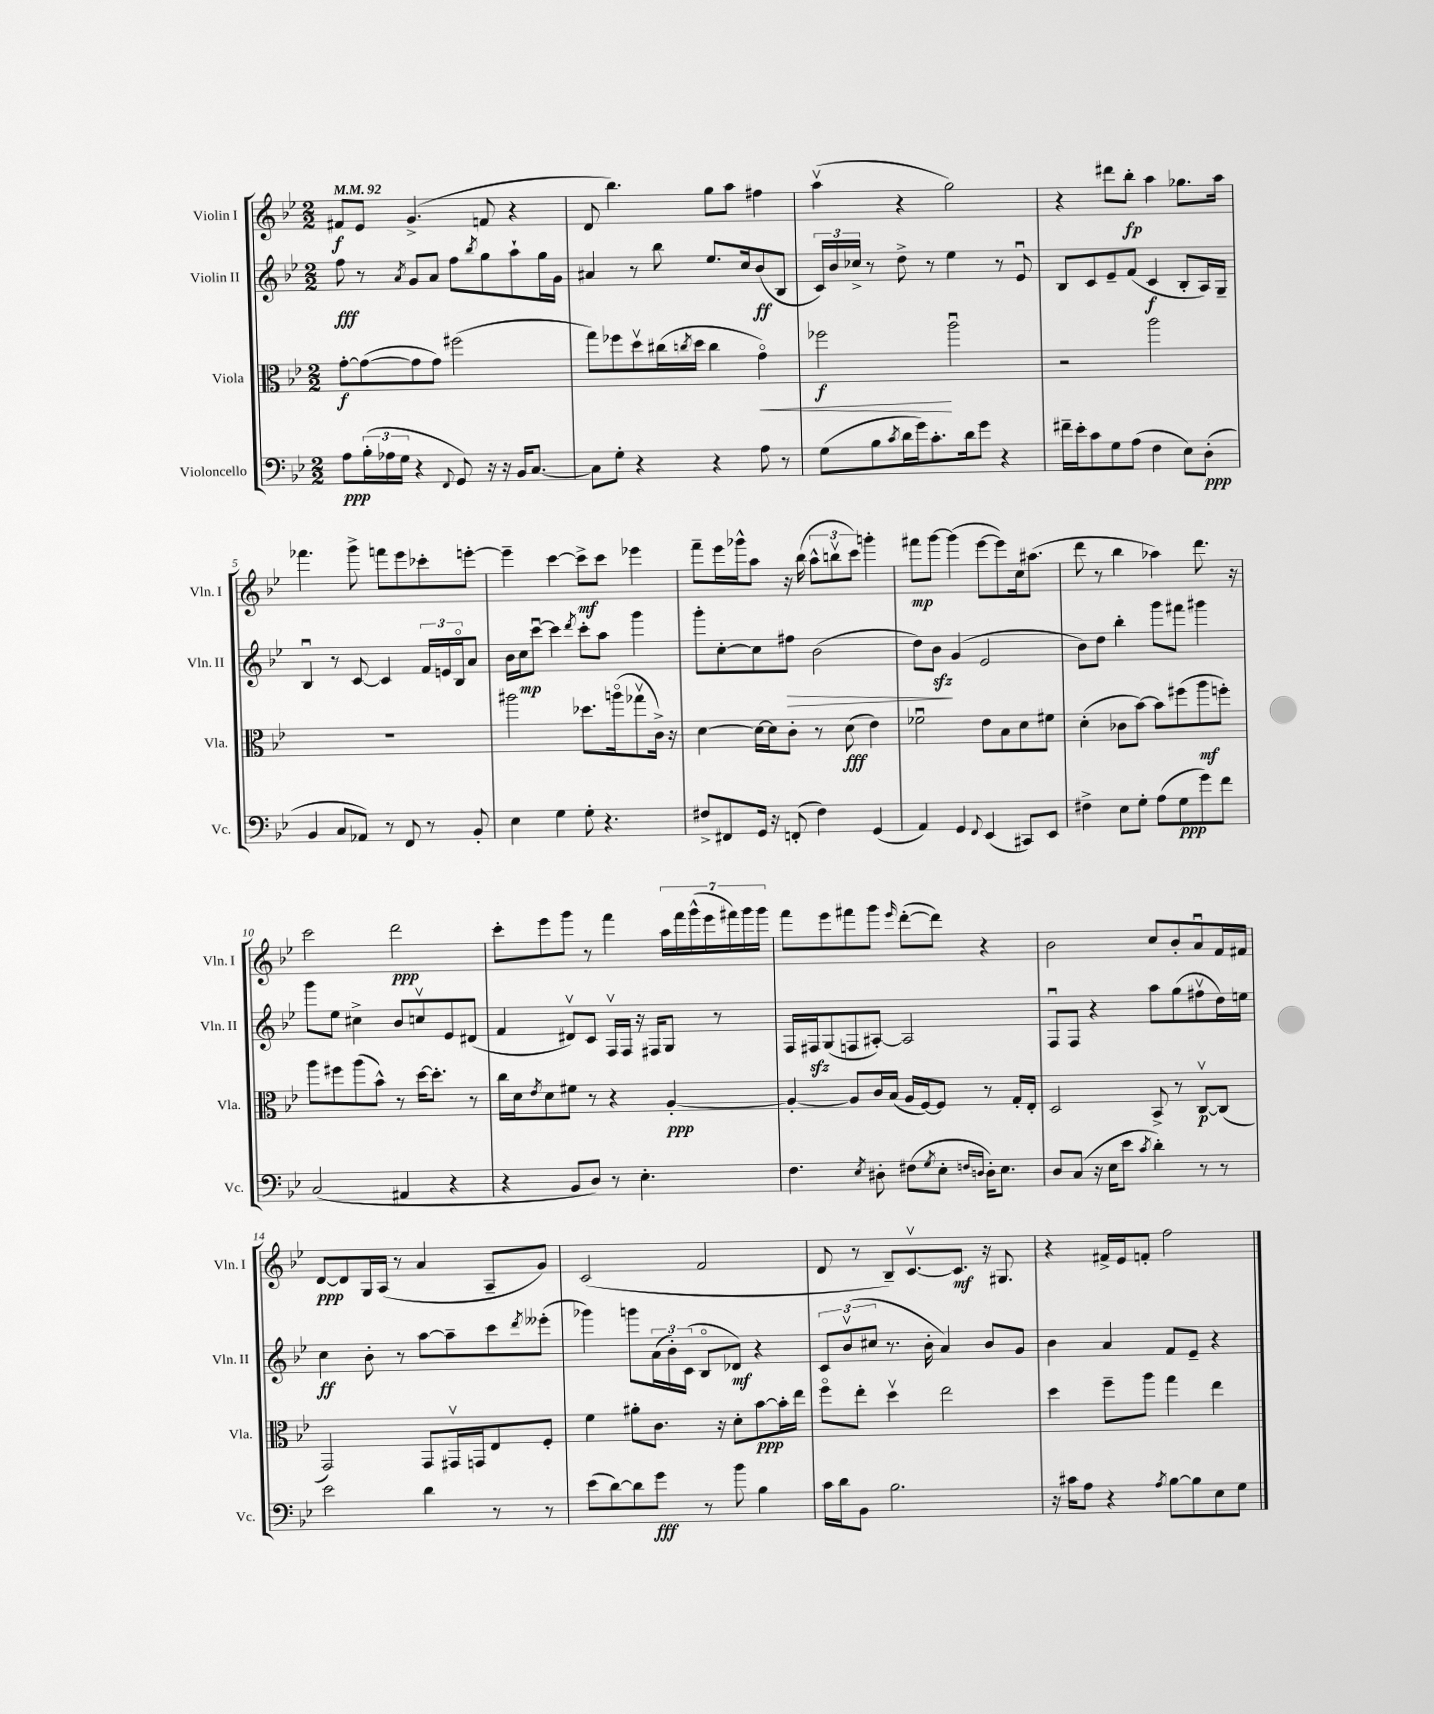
<<
\new StaffGroup <<
\new Staff = "s0" \with { instrumentName = "Violin I" shortInstrumentName = "Vln. I" } {
    \clef treble \key bes \major \numericTimeSignature \time 2/2 \tempo 4 = 92
    fis'8\f ees'8 g'4.->( f'8 r4 |
    d'8 bes''4.) g''8 a''8 fis''4 |
    a''4\upbow( r4 g''2) |
    r4 dis'''8 bes''8-.\fp a''4 ges''8. a''16 |
    fes'''4. g'''8-> f'''8 ees'''8 ces'''8-. e'''8~-. |
    e'''4-- c'''4~ c'''8->\mf c'''8 ees'''4 |
    f'''8-- ees'''16 ges'''16-^ a''8 r16 bes''16( \tuplet 3/2 { a''8-^ b''8\upbow c'''8) } g'''4-. |
    fis'''8\mp g'''8~ g'''4( ees'''8~ ees'''8) c''16 ais''8.( |
    d'''8 r8 bes''4 aes''4) d'''8. r16 |
    c'''2 d'''2\ppp |
    c'''8-. ees'''8 g'''8 r8 f'''4 \tuplet 7/4 { a''16 f'''16 g'''16-^( ees'''16 fis'''16) g'''16 g'''16 } |
    f'''8 ees'''8 fis'''8 g'''8 \grace { ees'''16 } d'''8~-.( d'''8) r4 |
    bes'2 c''8 bes'8-. a'8\downbow f'16 fis'16 |
    d'8~\ppp d'8 g16 a16( r8 a'4 a8-- g'8) |
    c'2( f'2 |
    d'8 r8 bes8--) c'8.~\upbow c'8.\mf r16 gis8. |
    r4 fis'16-> ees'16 f'8-. f''2 \bar "|." |
}
\new Staff = "s1" \with { instrumentName = "Violin II" shortInstrumentName = "Vln. II" } {
    \clef treble \key bes \major \numericTimeSignature \time 2/2
    f''8\fff r8 \acciaccatura { a'8 } g'8 a'8 f''8 \acciaccatura { bes''8 } g''8 a''8-! g''16 g'16 |
    ais'4 r8 bes''8 ees''8. c''16 bes'8\ff( bes8 |
    \tuplet 3/2 { c'16) bes'16 ces''16-> } r8 d''8-> r8 ees''4 r8 ees'8\downbow |
    bes8 c'8 ees'8-- f'8( c'4\f bes8-. a16) g16-- |
    bes4\downbow r8 c'8~ c'4 \tuplet 3/2 { f'16 e'16 bes16\flageolet } a'8 |
    bes'16 c''16\mp c'''8~\downbow c'''4 \acciaccatura { d'''8 } c'''8-. a''8 g'''4 |
    g'''8-. c''8~-. c''8 fis''8\> bes'2( |
    d''8) bes'8\sfz\! g'4( ees'2 |
    bes'8) d''8 bes''4-. g'''8 fis'''8 gis'''4 |
    g'''8 ees''8 cis''4-> bes'8 c''8\upbow ees'8 dis'8( |
    f'4 dis'8\upbow) c'8 f16\upbow f16 r16 fis16 g8 r8 |
    f16 fis16\sfz g8( f8 ais8~-.) ais2 |
    f8\downbow f8 r4 a''8 g''8( fis''8\upbow d''16) e''16 |
    c''4\ff bes'8-. r8 a''8~ a''8-- c'''8 \acciaccatura { d'''8 } eeses'''8-.( |
    ges'''4) g'''8 \tuplet 3/2 { a'16( bes'16-.) c'16( } bes8\flageolet des'8\mf) r4 |
    \tuplet 3/2 { c'8 bes'8\upbow( cis''8 } r8. bes'16-. a'4) bes'8 g'8 |
    bes'4 a'4 f'8 ees'8-- r4 \bar "|." |
}
\new Staff = "s2" \with { instrumentName = "Viola" shortInstrumentName = "Vla." } {
    \clef alto \key bes \major \numericTimeSignature \time 2/2
    g'8~-.\f g'8~( g'8 g'8) fis''2( |
    g''8) fes''8 d''8\upbow cis''16( \acciaccatura { c''8 } d''16 c''4 g'4\flageolet\<) |
    fes''2\f\! a''2\downbow |
    r2 a''2 |
    R1 |
    ais''2 des''8. a''16\flageolet( ges''8\upbow c'16->) r16 |
    d'4~ d'16~ d'16 c'8-. r8 d'8\fff( ees'4) |
    fes'2\downbow ees'8 bes8 d'8 fis'8 |
    d'4-.( ces'8 bes'8~) bes'8 fis''8( a''8\mf f''8-.) |
    a''8 fis''8 a''8( bes'8-^) r8 d''16~ d''8.-. r8 |
    c''16 d'16 \acciaccatura { ees'8 } d'8 fis'8 r8 r4 a4~-.\ppp |
    a4~-. a8 c'16 bes16( a16 f16~) f8 r8 g16-. ees16-. |
    d2 bes,8-> r8 c8~\upbow\p c8( |
    g,2) g,8 gis,16\upbow g,16 ees8 f8-. |
    f'4 ais'8-. c'8. r16 d'8-. bes'8~\ppp bes'16-. ees''16 |
    f''8\flageolet ees''8-. d''4\upbow ees''2 |
    d''4 f''8-- a''8 g''4 ees''4 \bar "|." |
}
\new Staff = "s3" \with { instrumentName = "Violoncello" shortInstrumentName = "Vc." } {
    \clef bass \key bes \major \numericTimeSignature \time 2/2
    a8\ppp \tuplet 3/2 { bes16-.( aes16 g16 } r4 \appoggiatura { f,8 } g,8) r16 r16 bes,16 c8.~ |
    c8 g8-. r4 r4 a8 r8 |
    g8( bes8 \acciaccatura { c'8 } d'16 g'16) c'8.-. d'16 g'8 r4 |
    fis'16-- ees'16-. c'8 g8 a8( f4 ees8) d8-.\ppp( |
    bes,4 c8 aes,8) r8 f,8 r8 bes,8-. |
    ees4 g4 g8-. r4. |
    fis8-> fis,8 g,16 r16 f,8-.( fis4) g,4( |
    a,4) g,4 \appoggiatura { f,8 } ees,4( cis,8) ees,8 |
    fis4-> ees8 g8-. a8( g8\ppp g'8) f'8 |
    c2( ais,4 r4 |
    r4 bes,8 d8) r8 ees4.-. |
    f4. \acciaccatura { ees8 } dis8-. fis8( \acciaccatura { g8 } ees8-. \grace { f16 d16 } d16-.) ees8. |
    d8 c8( r16 ees16 ees'8 \acciaccatura { c'8 } d'4-.) r8 r8 |
    ees'2 d'4 r8 r8 |
    ees'8( d'8~) d'8 g'8\fff r8 bes'8 bes4 |
    c'16 d'16 bes,8 bes2. |
    r16 cis'16 a8 r4 \acciaccatura { a8 } bes8~ bes8 ees8 g8 \bar "|." |
}
>>
>>
